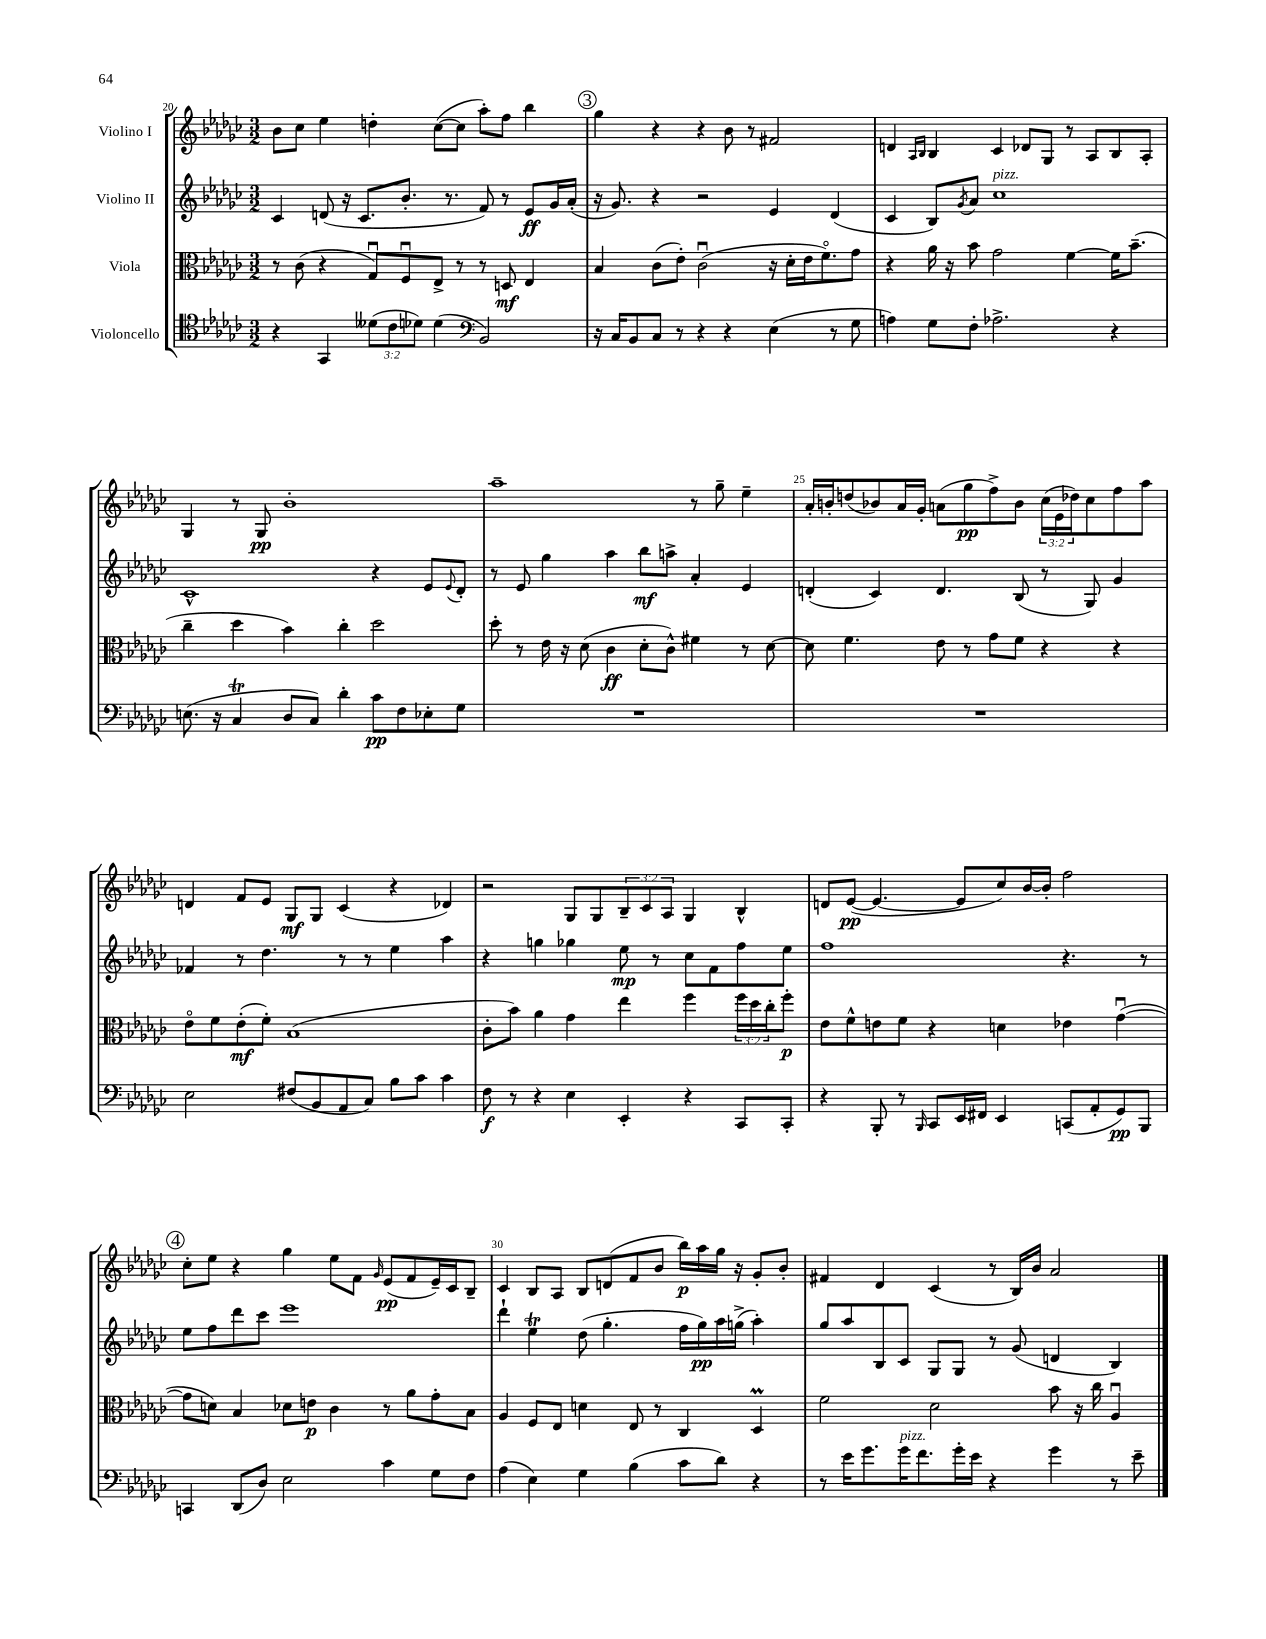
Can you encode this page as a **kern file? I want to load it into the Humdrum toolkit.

**kern	**kern	**kern	**kern
*staff4	*staff3	*staff2	*staff1
*clefC4	*clefC3	*clefG2	*clefG2
*k[b-e-a-d-g-c-]	*k[b-e-a-d-g-c-]	*k[b-e-a-d-g-c-]	*k[b-e-a-d-g-c-]
*M3/2	*M3/2	*M3/2	*M3/2
4r	8r	4c-	8b-
.	(8c-	.	8cc-
4GG-	4r	(8d	4ee-
.	.	16r	.
.	.	8.c-	.
(12d--	8G-u)	.	4dd'
12c-	.	.	.
.	8Fu	8.b-'	.
12d-)	.	.	.
(4d-	8E-^	.	([8cc-
.	.	8.r	.
.	8r	.	8cc-]
*clefF4	*	*	*
2BB-)	8r	8f)	8aa-')
.	8D	8r	8ff
.	4E-	8e-	4bb-
.	.	16g-	.
.	.	(16a-'	.
=	=	=	=
16r	4B-	16r	4gg-
16C-	.	8.g-)	.
8BB-	.	.	.
8C-	(8c-	4r	4r
8r	8e-')	.	.
4r	(2c-u	2r	4r
4r	.	.	8b-
.	.	.	8r
(4E-	16r	4e-	2f#
.	16d-'	.	.
.	16e-	.	.
.	8.fo)	.	.
8r	.	(4d-	.
8G-	8g-	.	.
=	=	=	=
4A)	4r	4c-	4d
.	.	.	16qqA-
.	.	.	16qqB-
8G-	16a-	8B-)	4B-
.	16r	.	.
.	.	8qg-	.
8F'	8b-	8a-	.
2.A-^	2g-	1cc-	4c-
.	.	.	8d-
.	.	.	8G-
.	[4f	.	8r
.	.	.	8A-
4r	16f]	.	8B-
.	(8.b-~	.	.
.	.	.	8A-'
=	=	=	=
(8.E	4cc-~	1c-^^	4G-
16r	.	.	.
4C-	4dd-	.	8r
.	.	.	8G-
8D-	4b-)	.	1b-'
8C-)	.	.	.
4d-'	4cc-'	.	.
8c-	2dd-	4r	.
8F	.	.	.
8E-'	.	8e-	.
.	.	8qqe-	.
8G-	.	8d-'	.
=	=	=	=
1.r	8dd-'	8r	1aa-~
.	8r	8e-	.
.	16e-	4gg-	.
.	16r	.	.
.	(8d-	.	.
.	4c-	4aa-	.
.	8d-'	8bb-	.
.	8c-^^)	8aa^	.
.	4f#	4a-'	8r
.	.	.	8gg-~
.	8r	4e-	4ee-~
.	[8d-	.	.
=	=	=	=
1.r	8d-]	(4d'	16a-'
.	.	.	16b'
.	4.f	.	(8dd
.	.	4c-)	8b-)
.	.	.	16a-
.	.	.	16g-'
.	8e-	4.d	(8a
.	8r	.	8gg-
.	8g-	.	8ff^)
.	8f	(8B-	8b-
.	4r	8r	(24cc-
.	.	.	24e-
.	.	.	24dd-)
.	.	8G-)	8cc-
.	4r	4g-	8ff
.	.	.	8aa-
=	=	=	=
2E-	8e-o	4f-	4d
.	8f	.	.
.	(8e-'	8r	8f
.	8f')	4.dd-	8e-
(8F#	(1B-	.	8G-
8BB-	.	.	8G-
8AA-	.	8r	(4c-
8C-)	.	8r	.
8B-	.	4ee-	4r
8c-	.	.	.
4c-	.	4aa-	4d-)
=	=	=	=
8F	8c-'	4r	2r
8r	8b-)	.	.
4r	4a-	4gg	.
4E-	4g-	4gg-	8G-
.	.	.	8G-
4EE-'	4ee-	8ee-	12B-~
.	.	.	12c-
.	.	8r	.
.	.	.	12A-
4r	4ff	8cc-	4G-
.	.	8f	.
8CC-	24ff	8ff	4B-^^
.	24dd-	.	.
.	24cc-'	.	.
8CC-'	8ff'	8ee-	.
=	=	=	=
4r	8e-	1ff	8d
.	8f^^	.	([8e-
8BBB-'	8e	.	4.e-_
8r	8f	.	.
16qqBBB-	.	.	.
8CC-	4r	.	.
16EE-	.	.	8e-]
16FF#	.	.	.
4EE-	4d	.	8cc-)
.	.	.	[16b-
.	.	.	16b-']
(8CC	4e-	4.r	2ff
8AA-'	.	.	.
8GG-)	([4g-u	.	.
8BBB-	.	8r	.
=	=	=	=
4CC	8g-]	8ee-	8cc-'
.	8d)	8ff	8ee-
(8DD-	4B-	8ddd-	4r
8D-)	.	8ccc-	.
2E-	8d-	1eee-	4gg-
.	8e	.	.
.	4c-	.	8ee-
.	.	.	8f
.	.	.	16qqg-
4c-	8r	.	(8e-
.	8a-	.	8f
8G-	8g-'	.	16e-~)
.	.	.	16c-
8F	8B-	.	8B-~
=	=	=	=
(4A-	4A-	4ddd-`	4c-
4E-)	8F	4ee-	8B-
.	8E-	.	8A-
4G-	4d	(8dd-	8B-
.	.	4.gg-'	(8d
(4B-	8E-	.	8f
.	8r	.	8b-
8c-	4C-	16ff	16bb-)
.	.	16gg-)	16aa-
8d-)	.	16aa-	16gg-
.	.	(16gg^	16r
4r	4D-	4aa-')	8g-'
.	.	.	8b-'
=	=	=	=
8r	2f	8gg-	4f#
16e-	.	8aa-	.
8.g-	.	.	.
.	.	8B-	4d-
16g-	.	8c-	.
8.f	.	.	.
.	2d-	8G-	(4c-
16g-'	.	8G-	.
16e-	.	.	.
4r	.	8r	8r
.	.	(8g-	16B-)
.	.	.	16b-
4g-	8b-	4d	2a-
.	16r	.	.
.	16cc-	.	.
8r	4A-u	4B-)	.
8e-~	.	.	.
==	==	==	==
*-	*-	*-	*-
